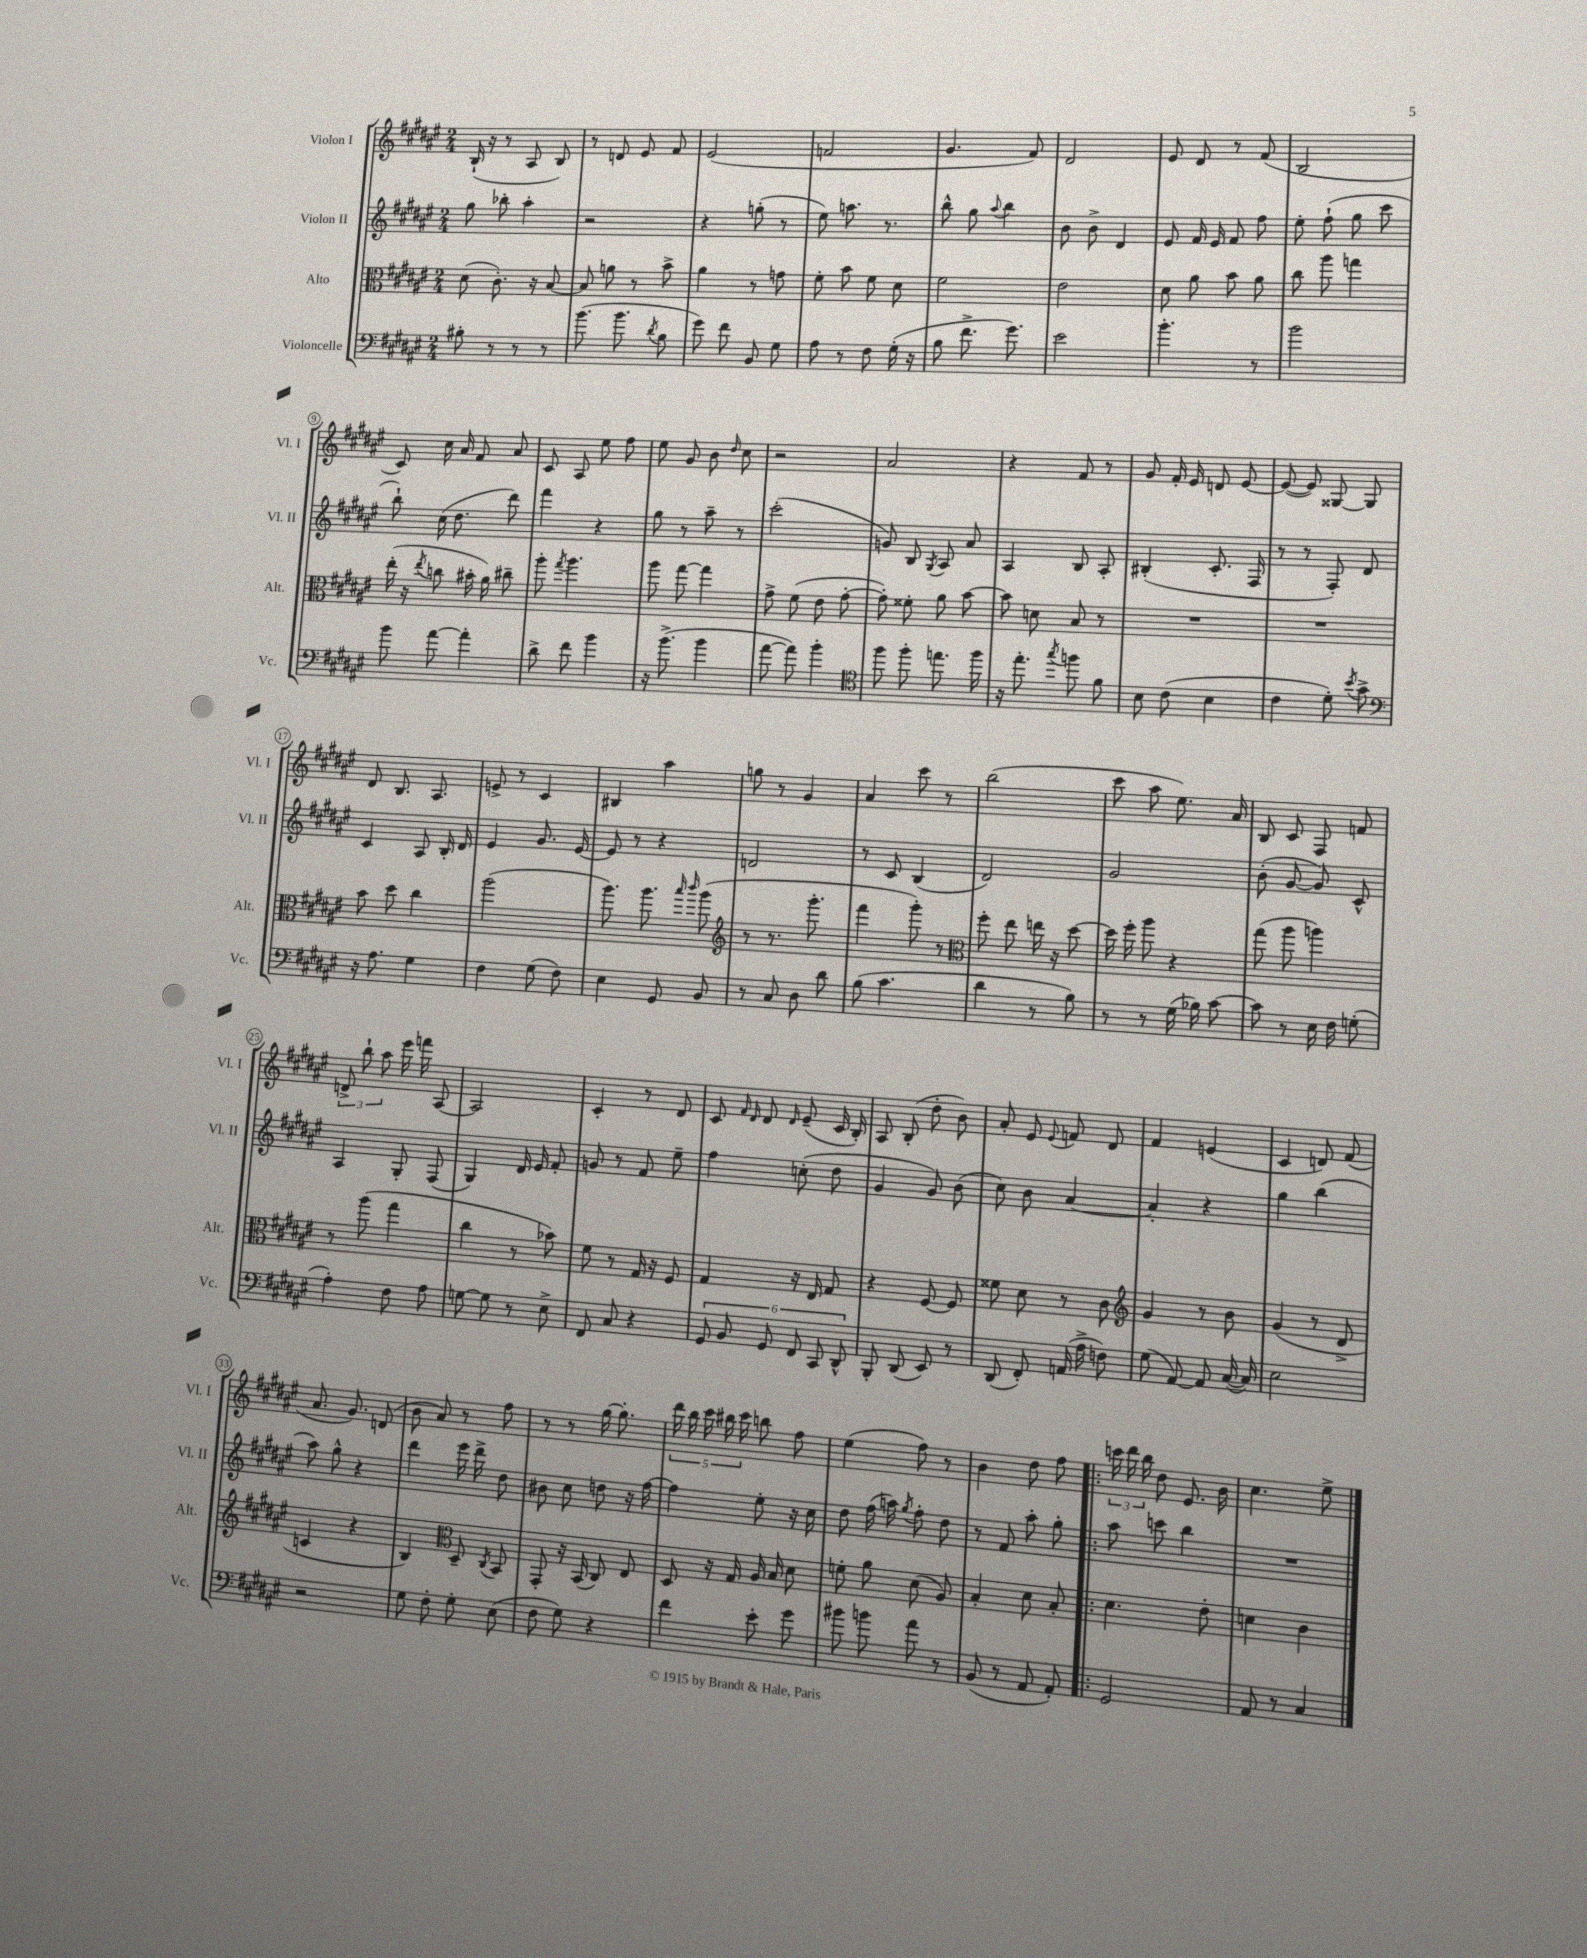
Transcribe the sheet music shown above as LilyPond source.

<<
\new StaffGroup <<
\new Staff = "s0" \with { instrumentName = "Violon I" shortInstrumentName = "Vl. I" } {
    \clef treble \key fis \major \numericTimeSignature \time 2/4
    \autoBeamOff b16-!( r16 r8 ais8 b8) |
    r8 d'8 eis'8 fis'8 |
    eis'2( |
    f'2 |
    gis'4. fis'8) |
    dis'2 |
    eis'8 dis'8 r8 fis'8( |
    b2 |
    cis'8) cis''16 ais'16 fis'8 ais'8 |
    cis'8 ais8 eis''8 fis''8 |
    eis''8 gis'8 b'8 \grace { dis''16 } cis''8 |
    r2 |
    ais'2 |
    r4 fis'8 r8 |
    gis'8 fis'16-. eis'16 d'8 eis'8~ |
    eis'8~( eis'8) gisis8~ gisis8 |
    dis'8 b8. ais8. |
    e'8-> r8 cis'4 |
    bis4 ais''4 |
    g''8 r8 gis'4 |
    ais'4 cis'''8 r8 |
    b''2( |
    cis'''8 ais''8 eis''8.) ais'16 |
    b8 cis'8 fis8 f'8 |
    \tuplet 3/2 { d'8-> b''8-! ais''8 } eis'''16 f'''16 ais8~ |
    ais2 |
    cis'4-. r8 dis'8 |
    cis'8 \grace { fis'16 dis'16 } dis'8 \grace { dis'16 } eis'8--( cis'16 b16-.) |
    ais8 b8-.( dis''8-. b'8) |
    ais'8-. eis'8 \appoggiatura { eis'8 } f'8 dis'8 |
    fis'4 e'4( |
    cis'4 d'8) fis'8( |
    ais'8. gis'8.) d'8( |
    b'8 ais'8) r8 fis''8 |
    r8 r8 gis''16~ gis''8.-. |
    \tuplet 5/4 { dis'''16 b''16 cis'''16 bis''16 cis'''16 } b''8 fis''8 |
    eis''4( fis''8) r8 |
    b'4 dis''8 fis''8 |
    \bar ".|:" \tuplet 3/2 { c'''16 dis'''16 b''16 } dis''8 eis'8. b'16 |
    cis''4. eis''8-> \bar "|." |
}
\new Staff = "s1" \with { instrumentName = "Violon II" shortInstrumentName = "Vl. II" } {
    \clef treble \key fis \major \numericTimeSignature \time 2/4
    \autoBeamOff gis''8 bes''8-. ais''4-. |
    r2 |
    r4 g''8-.( r8 |
    eis''8) a''8. r8. |
    b''8-^ gis''8 \appoggiatura { ais''8 } b''4 |
    b'8 b'8-> dis'4 |
    eis'8 fis'16 eis'16 fis'8 fis''8 |
    eis''8-. fis''8-!( gis''8 cis'''8 |
    b''8-!) cis''16( dis''8. dis'''8) |
    fis'''4 r4 |
    gis''8 r8 ais''8-- r8 |
    cis'''2-.( |
    g'8) b8 \acciaccatura { gis8 } ais8 ais'8 |
    ais4 b8 ais8-. |
    bis4-.( cis'8.-. fis16 |
    r8 r8 fis8-.) dis'8 |
    cis'4 ais8 b16-. dis'16 |
    eis'4 gis'8. eis'16~ |
    eis'8 r8 r4 |
    d'2 |
    r8 cis'8 b4( |
    dis'2) |
    gis'2 |
    b'8-.( gis'8~ gis'8) cis'8-^ |
    ais4 gis8-. fis8( |
    gis4) dis'16 eis'16 fis'8-. |
    g'8 r8 fis'8 eis''8-- |
    fis''4 c''8-.( dis''8 |
    gis'4 gis'8) b'8( |
    cis''8) b'8 ais'4~ |
    ais'4-. r4 |
    gis''4 b''4( |
    ais''8) gis''8-^ r4 |
    dis'''4 eis'''16 dis'''16-> dis''8 |
    bis'8 cis''8 d''8 r16 fis''16~ |
    fis''4 eis''8-. r16 cis''16 |
    dis''8 fis''16( a''16) \acciaccatura { gis''8 } fis''8-. dis''8 |
    r8 fis'8 ais''8-. gis''8-. |
    \bar ".|:" ais''8 c'''8 b''4 |
    R2 \bar "|." |
}
\new Staff = "s2" \with { instrumentName = "Alto" shortInstrumentName = "Alt." } {
    \clef alto \key fis \major \numericTimeSignature \time 2/4
    \autoBeamOff dis'8( cis'8.-.) r16 b8~ |
    b8 a'8 r8 b'8-> |
    ais'4 r8 g'8 |
    fis'8-. b'8 fis'8 dis'8 |
    fis'2 |
    eis'2 |
    dis'8 ais'8 b'8 ais'8 |
    cis''8 ais''8 g''4 |
    eis''16-.( r16 \acciaccatura { eis''8 } c''8 bis'16-. ais'16) cis''8-- |
    ais''8-. \acciaccatura { gis''8 } ais''4. |
    ais''8 gis''8~ gis''4 |
    gis'8-> fis'8( eis'8 gis'8~-. |
    gis'8-.) fisis'8-. ais'8 b'8~ |
    b'8 d'8 b8 r8 |
    R2 |
    R2 |
    b'8 dis''8 cis''4 |
    ais''2( |
    ais''8.) ais''8. \grace { b''16 cis'''16 } ais''8( |
    \clef treble r8 r8. gis'''8.-. |
    fis'''4 gis'''8-.) r8 |
    \clef alto fis''8-. eis''8 e''16 r16 dis''8~ |
    dis''16 fis''16-. ais''8 r4 |
    gis''8( ais''8 a''4) |
    r8 ais''8( gis''4 |
    cis''4 r8 bes'8) |
    fis'8 r8 gis16 r16 fis8 |
    gis4 r16 eis16 gis8 |
    r4 fis8~ fis8 |
    fisis'8 dis'8 r8 cis'8 |
    \clef treble gis'4 r8 b'8 |
    gis'4( r8 dis'8-> |
    c'4 r4 |
    b4) \clef alto dis8-- \acciaccatura { cis8 } b,8 |
    gis,8-. r16 b,16( cis8) eis8 |
    dis8 r16 gis16 ais16 b16 dis'8 |
    f'8-. ais'8 dis'8( ais8) |
    b4-. dis'8 b8-. |
    \bar ".|:" dis'4. eis'8-. |
    d'4 cis'4 \bar "|." |
}
\new Staff = "s3" \with { instrumentName = "Violoncelle" shortInstrumentName = "Vc." } {
    \clef bass \key fis \major \numericTimeSignature \time 2/4
    \autoBeamOff bis8-. r8 r8 r8 |
    b'8.( b'8. \acciaccatura { dis'8 } b8 |
    gis'8) fis'8 b,8 gis8 |
    ais8 r8 fis8 gis16-.( r16 |
    b8 fis'8.-> gis'8.) |
    eis'2 |
    b'4.-. r8 |
    b'2 |
    b'8 ais'8~ ais'4-. |
    dis'8-> fis'8 b'4 |
    r16 b'8.->( b'4 |
    ais'8~ ais'8) b'4-. |
    \clef tenor fis''8 fis''8-. e''8. fis''16 |
    r16 eis''8.-. \acciaccatura { gis''8 } f''8 fis'8 |
    b8 cis'8( b4 |
    cis'4 dis'8-.) \acciaccatura { b'8 } gis'8-> |
    \clef bass r16 ais8. gis4 |
    fis4 gis8( fis8) |
    eis4 gis,8 b,8 |
    r8 cis8 dis8 dis'8 |
    b8( cis'4. |
    dis'4 r8 b8) |
    r8 r8 gis16( bes16) cis'8~ |
    cis'8 r8 eis16 fis16 g8-.( |
    ais4-.) fis8 ais8 |
    g8~ g8 r8 eis8-> |
    fis,8 cis8 r4 |
    \tuplet 6/4 { gis,8 b,8 gis,8 fis,8 cis,8 dis,8-^ } |
    b,,8-. dis,8( eis,8) r8 |
    dis,8( fis,8-.) a,16( ais16-> f8) |
    gis8( ais,8~) ais,8 cis16~( cis16) |
    eis2 |
    r2 |
    gis8 fis8-. gis8-. eis8( |
    fis8 gis8) r4 |
    fis'4 eis'8-. gis'8 |
    bis'8 b'8 ais'8 r8 |
    b,8( r8 ais,8 ais,8-.) |
    \bar ".|:" gis,2 |
    ais,8 r8 cis4 \bar "|." |
}
>>
>>
\layout { \context { \Score \override BarNumber.stencil = #(make-stencil-circler 0.1 0.3 ly:text-interface::print) } }
